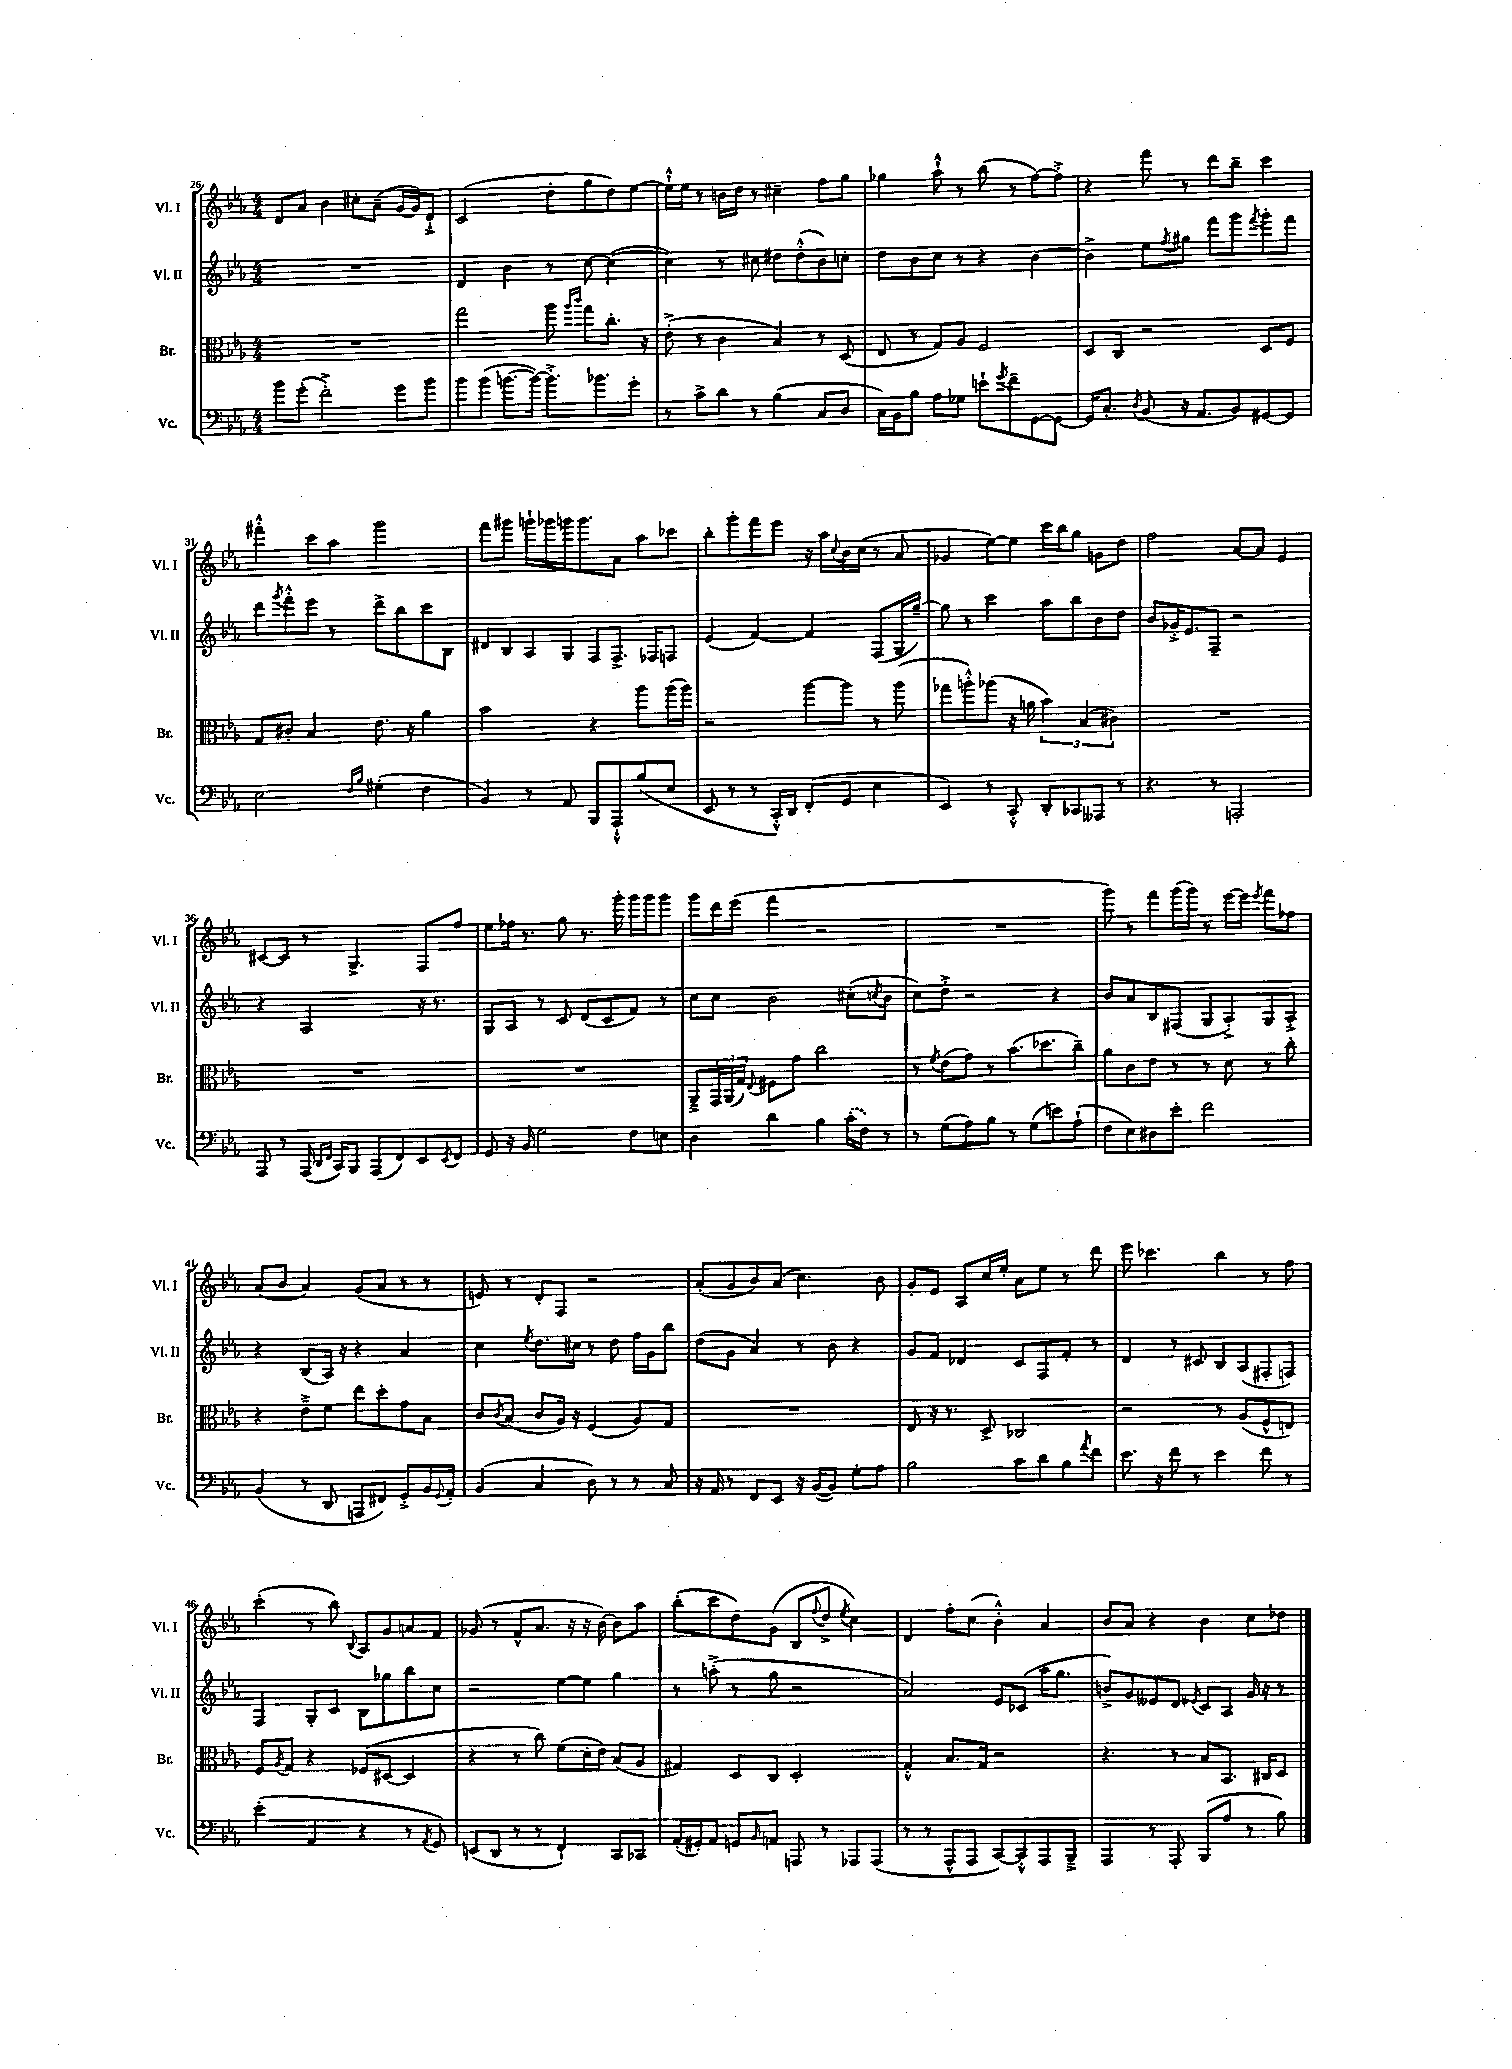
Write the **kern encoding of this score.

**kern	**kern	**kern	**kern
*staff4	*staff3	*staff2	*staff1
*clefF4	*clefC3	*clefG2	*clefG2
*k[b-e-a-]	*k[b-e-a-]	*k[b-e-a-]	*k[b-e-a-]
*M4/4	*M4/4	*M4/4	*M4/4
8b-\L	1r	1r	8d/L
(8g'\J	.	.	8a-/J
2f'^\)	.	.	4b-\
.	.	.	8cc#'\L
.	.	.	(8a-~\J
8g\L	.	.	[16g/LL
.	.	.	16g/]J)
8b-\J	.	.	8d`^/J
=	=	=	=
8b-\L	2gg\	4d/	(2c/
(8b-\J	.	.	.
[8.b\L	.	4b-\	.
16b\_Jk)	.	.	.
8.b'^\]L	8aa-\	8r	8dd'\L
.	16qqaa-/LL	.	.
.	16qqccc/JJ	.	.
.	8gg\L	[8cc\	8gg\
8.b-\	.	.	.
.	8.cc'\J	(4cc\_	8dd\)
8g'\J	.	.	[8ee-\J
.	16r	.	.
=	=	=	=
8r	(8e-'^\	4cc\])	16ee-`^^\]LL
.	.	.	16ee-\JJ
8c^\L	8r	.	8r
8d\J	4c\	8r	16b\LL
.	.	.	16dd\JJ
8r	.	8cc#\	8r
(4B-\	4B-/)	8dd#\L	4cc#~\
.	.	(8dd#'^^\	.
8C/L	8r	8b-\)	8ff\L
8D/J	(8D/	8cc'\J	8gg\J
=	=	=	=
16C\LL)	8E-/	8dd\L	4gg-\
16BB-\J	.	.	.
8B-\J	8r	8b-\	.
8A-\L	8G/L)	8cc\J	8aa-`^^\
8G-\J	8A-/J	8r	8r
8e`\L	2F/	4r	(8bb-\
8qg/	.	.	.
8f~\	.	.	8r
[8GG\	.	[4b-\	[8ff\L)
8GG\_J	.	.	8ff'^\]J
=	=	=	=
16GG/]LK	8D/L	4b-^\]	4r
8.C'/J	.	.	.
.	8C/J	.	.
8qD/	.	.	.
(8BB-/	2r	8ee-\L	8fff\
.	.	8qff/	.
16r	.	8gg#\J	8r
8.AA-/L	.	.	.
.	.	8fff\L	8ddd\L
8BB-/)	.	8ggg\	8bb-~\J
.	.	8qfff/	.
[8GG#/	8D/L	8ggg'\	4ccc\
8GG#/]J	8F/J	8fff\J	.
=	=	=	=
2E-\	8G/L	8ddd\L	4fff#'^^\
.	.	8qggg/	.
.	8c#'/J	8fff'^^\	.
.	4B-/	8eee-\J	8ccc\L
.	.	8r	8aa-\J
16qqF/LL	.	.	.
16qqB-/JJ	.	.	.
(4G#'\	8.e-\	8ddd^\L	2ggg\
.	.	8bb-\	.
.	16r	.	.
4F\	4a-\	8ccc\	.
.	.	8B-\J	.
=	=	=	=
4BB-/)	2b-\	8d#/L	8fff\L
.	.	8B-/	8ggg#\J
8r	.	8A-/	16ggg`\LL
.	.	.	16ggg-\
8AA-/	.	8G/J	16ggg\J
.	.	.	8.ggg\
8BBB-/L	4r	8F/L	.
8AAA-`^^/	.	8.F^/J	8a-\J
(8B-/	8aa-\L	.	8aa-\L
.	.	16F-/LK	.
8E-/J	(16aa-\L	8F/J	8ccc-\J
.	16aa-\JJ)	.	.
=	=	=	=
8EE-/	2r	(4e-/	8bb-'\L
8r	.	.	8ggg'\
8r	.	[4f/)	8fff\
16CC'^^/LL)	.	.	8eee-\J
16DD/JJ	.	.	.
(8FF'/L	[8aa-\L	4f/]	16r
.	.	.	16aa-\LL
.	.	.	8qqcc/
8GG/J	8aa-\]J	.	16b-\
.	.	.	(16cc\JJ
4E-\	8r	(8F/L	8r
.	(8aa-\	16G/L	8a-/
.	.	[16gg~/JJ)	.
=	=	=	=
4EE-/)	8gg-\L	8gg\]	4g-/
.	8aa'^^\)	8r	.
8r	(8aa-\J	4ccc\	[8ee-\L)
8CC'^^/	16r	.	8ee-\]J
.	16a\	.	.
8DD'/L	6b-\)	8aa-\L	16ccc\LL
.	.	.	16bb-\J
8CC-/	.	8bb-\	8gg\J
.	(6B-/	.	.
8AAA--/J	.	8b-\	8g\L
.	6c#\)	.	.
8r	.	8dd\J	8dd\J
=	=	=	=
4.r	1r	8b-/L	2ff\
.	.	16g-'^/K	.
.	.	8.e-/	.
8r	.	8F~/J	.
2AAA'/	.	2r	[8a-/L
.	.	.	8a-/]J
.	.	.	4e-/
=	=	=	=
8AAA-/	1r	4r	[8c#/L
8r	.	.	8c#/]J
(16AAA-/	.	2A-/	8r
16qqDD/LL	.	.	.
16qqFF/JJ	.	.	.
16CC/LK)	.	.	.
8BBB-/J	.	.	4.G^/
(8AAA-/L	.	.	.
8FF/)	.	.	.
8EE-/	.	16r	8F/L
.	.	8.r	.
8qEE-/	.	.	.
8FF/J	.	.	8ff/J
=	=	=	=
8GG/	1r	8G/L	8ee-\L
16r	.	8A-/J	16ff-\Jk
16BB-/	.	.	8.r
2G\	.	8r	.
.	.	8c/	8gg\
.	.	(8d/L	8.r
.	.	8c/	.
.	.	.	16ggg'\
8F\L	.	8f/J)	16ggg\LL
.	.	.	16ggg\J
8E\J	.	8r	8ggg\J
=	=	=	=
4D\	8AA-~^/L	8cc\L	8ggg\L
.	24GG/L	8cc\J	16ddd\L
.	(24AA-/	.	.
.	.	.	(16eee-\JJ
.	24G/JJ)	.	.
.	8qqE-/	.	.
4d\	8F#\L	2b-\	4fff\
.	8g\J	.	.
4B-\	2cc\	.	2r
(16c'\LL	.	(8cc#'\L	.
16F\JJ)	.	.	.
.	.	8qcc/	.
8r	.	8b-\J	.
=	=	=	=
8r	8r	8cc\L)	1r
.	8qf/	.	.
(8G\L	(8e-\L	8dd'^\J	.
8A-\)	8g\J)	2r	.
8B-\J	8r	.	.
8r	(8.b-\L	.	.
(8G\L	.	.	.
.	8.dd-\	.	.
8e\)	.	4r	.
(8A-`\J	8cc~\J)	.	.
=	=	=	=
8F\L	8a-\L	8b-/L	8ggg\)
8E-\)	8c\	8a-/	8r
8D#\	8e-\J	8B-/	8fff\L
8e-'\J	8r	(8F#/J	(16ggg\L
.	.	.	16ggg\JJ)
2f\	8r	8G/L	8r
.	8d\	8A-'^/)	[16eee-\LL
.	.	.	16eee-\]JJ
.	.	.	8qeee-/
.	8r	8G/	8fff\L
.	8cc'\	8A-'^/J	8ff-\J
=	=	=	=
(4BB-/	4r	4r	(8a-/L
.	.	.	8b-/J
8r	8e-~^\L	(8B-/L	4a-/)
8DD/	8f\J	16A-/Jk)	.
.	.	16r	.
8AAA/L	8ee-\L	4r	(8g/L
8FF#/J)	8dd'\	.	8a-/J
8GG'^/L	8g\	4a-/	8r
16BB-/L	8B-\J	.	8r
8qqGG/	.	.	.
16AA-'/JJ	.	.	.
=	=	=	=
(4BB-/	8c/L	4cc\	8e/)
.	8qc/	.	.
.	(8B-/J	.	8r
.	.	8qee-/	.
4C/	8c/L	8.dd\L	8d'/L
.	16A-/Jk)	.	8F/J
.	16r	16cc#\Jk	.
8D\)	(4F/	8r	2r
8r	.	8dd\	.
8r	8A-/L)	16ff\LL	.
.	.	16g\J	.
8C/	8G/J	8bb-\J	.
=	=	=	=
16r	1r	(8dd\L	(8a-'/L
16AA-/	.	.	.
8r	.	8g\J	8g/
8FF/L	.	4a-/)	8b-/)
8EE-/J	.	.	(8a-/J
16r	.	8r	4.cc\)
([16BB-/LK	.	.	.
8BB-/]J)	.	8b-\	.
8G'\L	.	4r	.
8A-\J	.	.	8b-\
=	=	=	=
2B-\	8E-/	8g/L	8g'/L
.	16r	8f/J	8e-/J
.	8.r	.	.
.	.	4d-/	8A-/L
.	8D^/	.	16cc/L
.	.	.	16ee-'/JJ
8c\L	2C-/	8c/L	8a-\L
8d\	.	8F/	8ee-\J
8B-\	.	8f'/J	8r
8qa-/	.	.	.
8f\J	.	8r	8ddd\
=	=	=	=
8.e-\	2r	4d/	8eee-\
.	.	.	4.ccc-\
16r	.	.	.
8f\	.	8r	.
8r	.	8c#/	.
4e-\	8r	8B-/L	4bb-\
.	(8A-/L	(8A-/	.
8f\	8F^^/	8F#'/	8r
8r	8E/J)	8F/J)	8ff\
=	=	=	=
(4e-'\	8F/L	4F/	(4ccc'\
.	8qA-/	.	.
.	8G/J	.	.
4AA-/	4r	8G'/L	8r
.	.	8c/J	8bb-\)
.	.	.	8qqB-/
4r	(8F-/L	8B-\L	8A-/L
.	[8D#/J	8gg-\	8g/
8r	4D#/]	8bb-\	8a/
8qAA-/	.	.	.
8GG/)	.	8cc\J	8f/J
=	=	=	=
(8EE/L	4r	2r	(8g-/
8DD/J	.	.	8r
8r	8r	.	8f^^/L
8r	8cc\)	.	8.a-/J
4FF`/)	(8f\L	[8ee-\L	.
.	.	.	16r
.	16d'\L	8ee-\]J	16r
.	16e-\JJ)	.	[16b-\)
8CC/L	(8B-/L	4gg\	8b-\]L
8CC-/J	8A-/J	.	8aa-\J
=	=	=	=
(16AA-'/LL	4G#/)	8r	(8bb-'\L
16GG#'/J)	.	.	.
8AA-/J	.	(8aa'^\	8ccc\
8GG/L	8D/L	8r	8dd\)
16qqBB-/	.	.	.
8AA/J	8C/J	8gg\	(8g\J
8AAA/	2D'/	2r	8B-/L
.	.	.	8qqff/
8r	.	.	8dd^/J
.	.	.	8qee-/
8AAA-/L	.	.	4cc\)
(8AAA-/J	.	.	.
=	=	=	=
8r	4G'^^/	2a-/)	4d/
8r	.	.	.
8AAA-^^/L	8.B-/L	.	8ff'\L
8AAA-/J	.	.	(8cc\J
.	16G/Jk	.	.
[8CC/L)	2r	8e-/L	4b-'^^\)
8CC'^^/]	.	(8c-/J	.
8AAA-/	.	16aa-\LK	4a-/
.	.	8.gg\J	.
8BBB-~^/J	.	.	.
=	=	=	=
4AAA-/	4.r	8b^/L)	8b-/L
.	.	8g/	8a-/J
8r	.	8e--/	4r
8AAA-'/	8r	8d/J	.
.	.	8qe-/	.
(8BBB-/L	8B-/L	8c/L	4b-\
8A-/J	8.BB-/J	8A-/J	.
8r	.	16g/	8cc\L
.	16C#/LK	16r	.
8B-\)	8D/J	8r	8dd-\J
==	==	==	==
*-	*-	*-	*-
